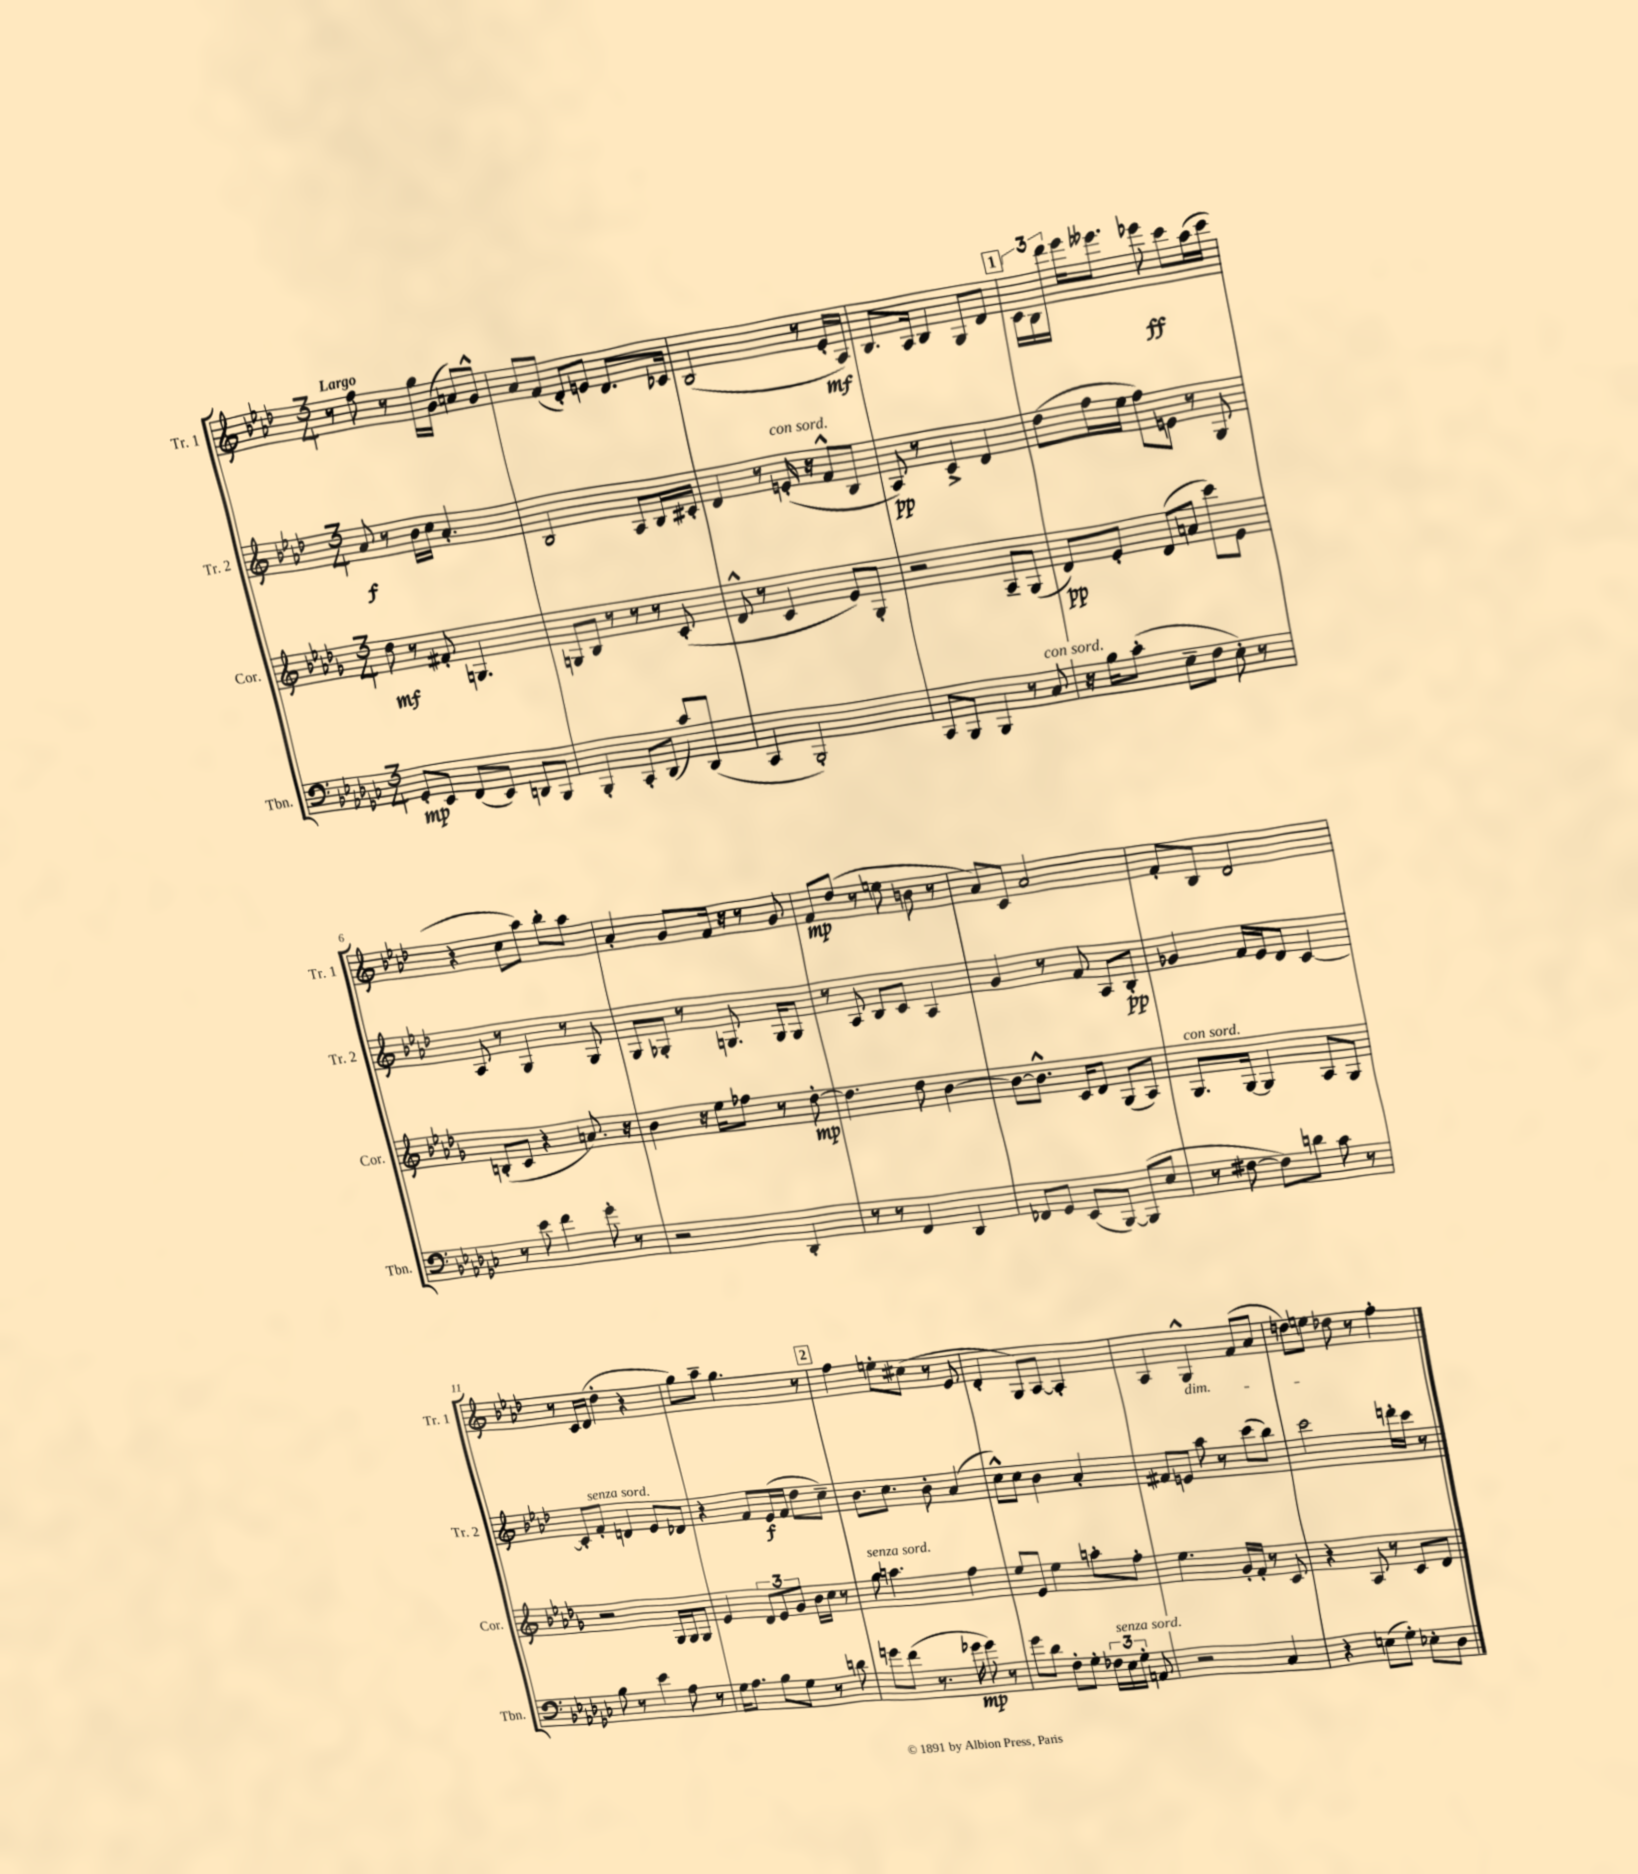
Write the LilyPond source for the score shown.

<<
\new StaffGroup <<
\new Staff = "s0" \with { instrumentName = "Tr. 1" shortInstrumentName = "Tr. 1" } {
    \clef treble \key aes \major \numericTimeSignature \time 3/4 \tempo "Largo"
    \autoBeamOff r8 f''8 r8 g''16[ g'16]( a'8[) g'8]-^ |
    aes'8[ f'8]( des'8[-.) e'8] des'8.[ ces'16] |
    bes2( r8 ees'16[-.\mf aes16]) |
    bes8.[ aes16] bes4 g8[ des'8] |
    \mark \markup { \box "1" } \tuplet 3/2 { c'16[ bes16 des'''16] } ees'''16[ eeses'''8.] ees'''8\ff c'''8[ aes''16( c'''16] |
    r4 c''8[ aes''8]) bes''8[-. aes''8] |
    aes'4-. g'8[ f'16] r16 r8 g'8 |
    f'8[\mp des''8]( r8 e''8 b'8 r8 |
    aes'8[) c'8] aes'2 |
    f'8[-. bes8] des'2 |
    r8 c'16[ des'16]( des''4-. r4 |
    g''8[) aes''8]-- g''4. r8 |
    \mark \markup { \box "2" } f''4 e''8[-. cis''8]( r8 ees'8 |
    des'4-. g8[) aes8]~ aes4-. |
    aes4 g4-^\dim f'8[( aes'8] |
    d''8[) e''8]\! des''8 r8 f''4-. \bar "|." |
}
\new Staff = "s1" \with { instrumentName = "Tr. 2" shortInstrumentName = "Tr. 2" } {
    \clef treble \key aes \major \numericTimeSignature \time 3/4
    \autoBeamOff aes'8\f r8 bes'16[ c''16] aes'4.-. |
    bes2 aes8[ bes16 cis'16]-. |
    des'4 r8 e'16-.^\markup { \italic "con sord." }( r16 f'8[-^ bes8] |
    aes8\pp) r8 c'4-> des'4 |
    \mark \markup { \box "1" } des''8[( f''16 ees''16] f''8[) e'8] r8 g8 |
    aes8 r8 g4 r8 g8 |
    g8[ ges8]-. r8 g8. g16[ g8] |
    r8 aes8 bes8[ c'8] aes4 |
    g'4 r8 f'8 aes8[ bes8]-.\pp |
    ges'4 f'16[ ees'16 des'8] c'4~ |
    c'8[-. f'8]-.^\markup { \italic "senza sord." } d'4 ees'8[ des'8] |
    r4 f'8[ ees'16\f( f'16] des''8[ c''8]--) |
    \mark \markup { \box "2" } bes'8.[ c''8.] bes'8-. aes'4( |
    c''8[-^) c''8] bes'4 aes'4-. |
    fis'8[ e'8] aes''8 r8 c'''8[( bes''8]) |
    c'''2 d'''16[-. c'''16] r8 \bar "|." |
}
\new Staff = "s2" \with { instrumentName = "Cor." shortInstrumentName = "Cor." } {
    \clef treble \key des \major \numericTimeSignature \time 3/4
    \autoBeamOff des''8\mf r8 fis'8-. g4. |
    g8[ bes8] r8 r8 r8 c'8-.( |
    des'8-^ r8 c'4 ees'8[) ges8]-. |
    r2 aes8[-- ges8]( |
    \mark \markup { \box "1" } des'8[\pp) ees'8]-. des'8[( a'8] c'''8[) ees'8] |
    b8[-.( c'8] r4 a'8.) r16 |
    bes'4 r16 ees''16[ fes''8] r8 des''8~-.\mp |
    des''4. des''8 bes'4~ |
    bes'8[~ bes'8.]-^ c'16[ des'8] ges8[( aes8]) |
    ges8.[^\markup { \italic "con sord." } ges16]~ ges4 aes8[ ges8] |
    r2 ges16[ ges16 ges8] |
    ees'4 \tuplet 3/2 { des'8[ ees'8 ges'8] } bes'16[ c''16] r8 |
    \mark \markup { \box "2" } ges''8^\markup { \italic "senza sord." } a''4. f''4 |
    ees''8[ ees'8] ees''4 a''8[-. f''8]-. |
    ees''4. ges'16[-. f'16]-. r8 c'8 |
    r4 aes8 r8 c'8[ des'8] \bar "|." |
}
\new Staff = "s3" \with { instrumentName = "Tbn." shortInstrumentName = "Tbn." } {
    \clef bass \key ges \major \numericTimeSignature \time 3/4
    \autoBeamOff ges,8[-.\mp ees,8] f,8[( ees,8]) d,8[ bes,,8] |
    bes,,4-. ces,8[-. des,8]( ces'8[) des,8]( |
    ces,4 bes,,2-.) |
    ces,8[ bes,,8] bes,,4 r8 ces8^\markup { \italic "con sord." } |
    \mark \markup { \box "1" } r16 bes16[ ces'8]-.( ees8[-- f8] ees8-.) r8 |
    r8 ees'8 f'4 ges'8-. r8 |
    r2 des,4-. |
    r8 r8 f,4 des,4 |
    fes,8[ ges,8] ees,8[( bes,,8]~) bes,,8[( ees8] |
    r8 fis8~ fis8[) d'8] ces'8 r8 |
    bes8 r8 ees'4 aes8 r8 |
    ges16[ aes8.] bes8[ ges8] r8 d'8 |
    \mark \markup { \box "2" } g'8[ f'8]( r8. ges'16\mp ges'8) r8 |
    ges'8[ des'8] f8[-. ges8]-. \tuplet 3/2 { fes16[ ees16^\markup { \italic "senza sord." } ges16]-. } a,8 |
    r2 ces4 |
    r4 e8[( ges8]-.) ees8[-. des8] \bar "|." |
}
>>
>>
